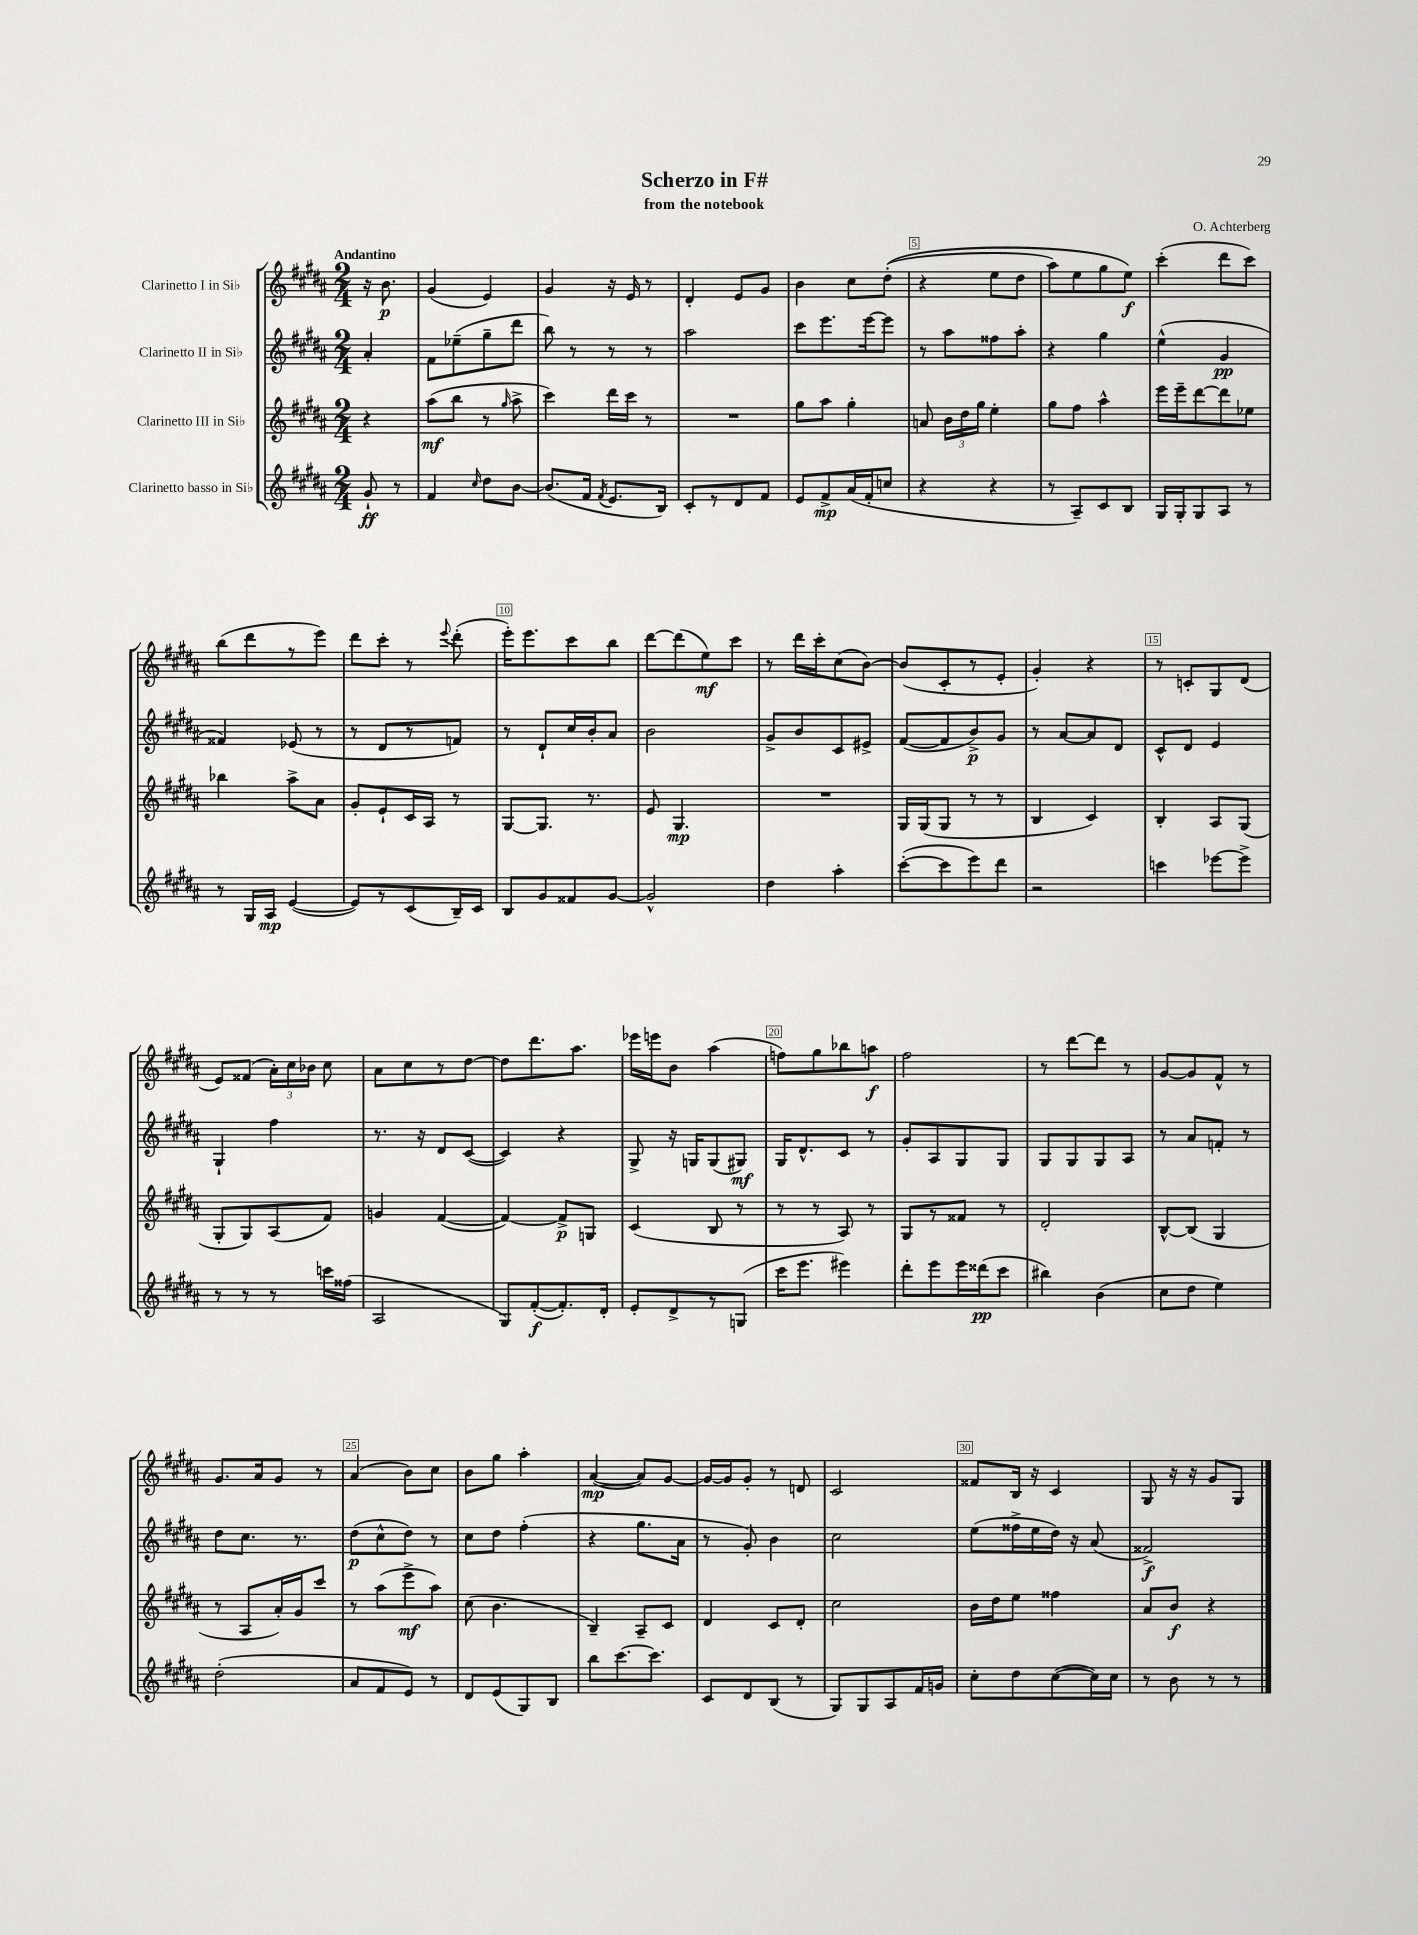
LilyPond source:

\header { title = "Scherzo in F#" composer = "O. Achterberg" subtitle = "from the notebook" }
<<
\new StaffGroup <<
\new Staff = "s0" \with { instrumentName = "Clarinetto I in Sib" } {
    \clef treble \key b \major \numericTimeSignature \time 2/4 \partial 4 \tempo "Andantino"
    \autoBeamOff r16 b'8.\p |
    gis'4( e'4) |
    gis'4 r16 e'16 r8 |
    dis'4-. e'8[ gis'8] |
    b'4 cis''8[ dis''8]-.(\( |
    r4 e''8[ dis''8] |
    ais''8[) e''8 gis''8 e''8]\f\) |
    cis'''4-.( dis'''8[ cis'''8]) |
    b''8[( dis'''8 r8 e'''8]) |
    dis'''8[ cis'''8]-. r8 \appoggiatura { e'''8 } dis'''8-.( |
    e'''16[-.) e'''8. cis'''8 b''8] |
    dis'''8[~ dis'''8( e''8\mf) cis'''8] |
    r8 dis'''16[ cis'''16-. cis''8( b'8]~) |
    b'8[( cis'8-. r8 e'8]-. |
    gis'4-.) r4 |
    r8 c'8[-. gis8 dis'8]( |
    e'8[) fisis'8]( \tuplet 3/2 { ais'16[-.) cis''16 bes'16] } cis''8 |
    ais'8[ cis''8 r8 dis''8]~ |
    dis''8[ dis'''8. ais''8.] |
    ees'''16[ e'''16 b'8] ais''4( |
    f''8[) gis''8 bes''8 a''8]\f |
    fis''2 |
    r8 dis'''8[~ dis'''8] r8 |
    gis'8[~ gis'8 fis'8]-^ r8 |
    gis'8.[ ais'16 gis'8] r8 |
    ais'4( b'8[) cis''8] |
    b'8[ gis''8] ais''4-. |
    ais'4~\mp( ais'8[) gis'8]~ |
    gis'16[~ gis'16 gis'8]-. r8 d'8 |
    cis'2 |
    fisis'8[ b16] r16 cis'4 |
    gis8 r16 r16 gis'8[ gis8] \bar "|." |
}
\new Staff = "s1" \with { instrumentName = "Clarinetto II in Sib" } {
    \clef treble \key b \major \numericTimeSignature \time 2/4 \partial 4
    \autoBeamOff ais'4-. |
    fis'8[ ees''8--( gis''8-- dis'''8] |
    b''8) r8 r8 r8 |
    ais''2 |
    cis'''8[ e'''8. e'''16~ e'''8] |
    r8 ais''8[ fisis''8 ais''8]-. |
    r4 gis''4 |
    e''4-^( gis'4\pp |
    fisis'4) ees'8( r8 |
    r8 dis'8[ r8 f'8]) |
    r8 dis'8[-! cis''16 b'16-. ais'8] |
    b'2 |
    gis'8[-> b'8 cis'8 eis'8]-> |
    fis'8[~( fis'8 b'8->\p) gis'8] |
    r8 ais'8[~ ais'8 dis'8] |
    cis'8[-^ dis'8] e'4 |
    gis4-! fis''4 |
    r8. r16 dis'8[ cis'8]~( |
    cis'4) r4 |
    gis8-> r16 g16[ g8( gis8]\mf) |
    gis16[ dis'8.-^ cis'8] r8 |
    gis'8[-. ais8 gis8 gis8] |
    gis8[ gis8 gis8 ais8] |
    r8 ais'8[ f'8]-. r8 |
    dis''8[ cis''8.] r8. |
    dis''8[\p( cis''8-^ dis''8]) r8 |
    cis''8[ dis''8] fis''4-.( |
    r4 gis''8.[ ais'16] |
    r8 gis'8-.) b'4 |
    cis''2 |
    e''8[( fisis''16-> e''16 dis''16]) r16 ais'8( |
    fisis'2->\f) \bar "|." |
}
\new Staff = "s2" \with { instrumentName = "Clarinetto III in Sib" } {
    \clef treble \key b \major \numericTimeSignature \time 2/4 \partial 4
    \autoBeamOff r4 |
    ais''8[\mf( b''8] r8 \grace { gis''16 } ais''8-> |
    cis'''4) dis'''16[ cis'''16] r8 |
    R2 |
    gis''8[ ais''8] gis''4-. |
    a'8 \tuplet 3/2 { b'16[ dis''16 gis''16] } e''4-. |
    gis''8[ fis''8] ais''4-^ |
    e'''16[ e'''16-- dis'''8~ dis'''8 ees''8] |
    bes''4 ais''8[-> ais'8] |
    gis'8[-. e'8-! cis'16 ais16] r8 |
    gis8[~ gis8.] r8. |
    e'8 gis4.\mp |
    R2 |
    gis16[ gis16( gis8] r8 r8 |
    b4 cis'4) |
    b4-. ais8[ gis8]( |
    gis8[-. gis8) ais8( fis'8]) |
    g'4 fis'4~( |
    fis'4~) fis'8[->\p g8] |
    cis'4( b8 r8 |
    r8 r8 ais8) r8 |
    gis8[ r8 fisis'8] r8 |
    dis'2-. |
    b8[~-^ b8]( gis4 |
    r8 ais8[ ais'16-.) gis'16 cis'''8] |
    r8 ais''8[( e'''8->\mf ais''8]) |
    cis''8( b'4. |
    b4--) ais8[-- cis'8] |
    dis'4 cis'8[ dis'8]-. |
    cis''2 |
    b'16[ dis''16 e''8] fisis''4 |
    ais'8[ b'8]\f r4 \bar "|." |
}
\new Staff = "s3" \with { instrumentName = "Clarinetto basso in Sib" } {
    \clef treble \key b \major \numericTimeSignature \time 2/4 \partial 4
    \autoBeamOff gis'8-!\ff r8 |
    fis'4 \grace { cis''16 } dis''8[ b'8]~ |
    b'8.[( fis'16] \acciaccatura { fis'8 } e'8.[ b16]) |
    cis'8[-. r8 dis'8 fis'8] |
    e'8[ fis'8->\mp ais'16( fis'16-. c''8] |
    r4 r4 |
    r8 ais8[--) cis'8 b8] |
    gis16[ gis16-. gis8 ais8] r8 |
    r8 gis16[ ais16]\mp e'4~( |
    e'8[) r8 cis'8( b16--) cis'16] |
    b8[ gis'8 fisis'8 gis'8]~ |
    gis'2-^ |
    dis''4 ais''4-. |
    cis'''8[~-.( cis'''8 e'''8) dis'''8] |
    r2 |
    c'''4 ees'''8[~ ees'''8]-> |
    r8 r8 r8 c'''16[ fisis''16]( |
    ais2 |
    gis8[) fis'8~-.\f( fis'8.-.) dis'16]-. |
    e'8[-. dis'8-> r8 g8]( |
    cis'''16[ e'''8.] eis'''4) |
    dis'''8[-. e'''8 e'''16 disis'''16\pp( cis'''8] |
    bis''4) b'4( |
    cis''8[ dis''8] e''4) |
    dis''2-.( |
    ais'8[ fis'8 e'8]) r8 |
    dis'8[ e'8( gis8) b8] |
    b''8[ cis'''8.~ cis'''8.] |
    cis'8[ dis'8 b8]( r8 |
    gis8[) gis8 ais8 fis'16 g'16] |
    cis''8[-. dis''8 cis''8~( cis''16) cis''16] |
    r8 b'8 r8 r8 \bar "|." |
}
>>
>>
\layout { \context { \Score \override BarNumber.break-visibility = ##(#f #t #t) barNumberVisibility = #(every-nth-bar-number-visible 5) \override BarNumber.stencil = #(make-stencil-boxer 0.1 0.3 ly:text-interface::print) } }
